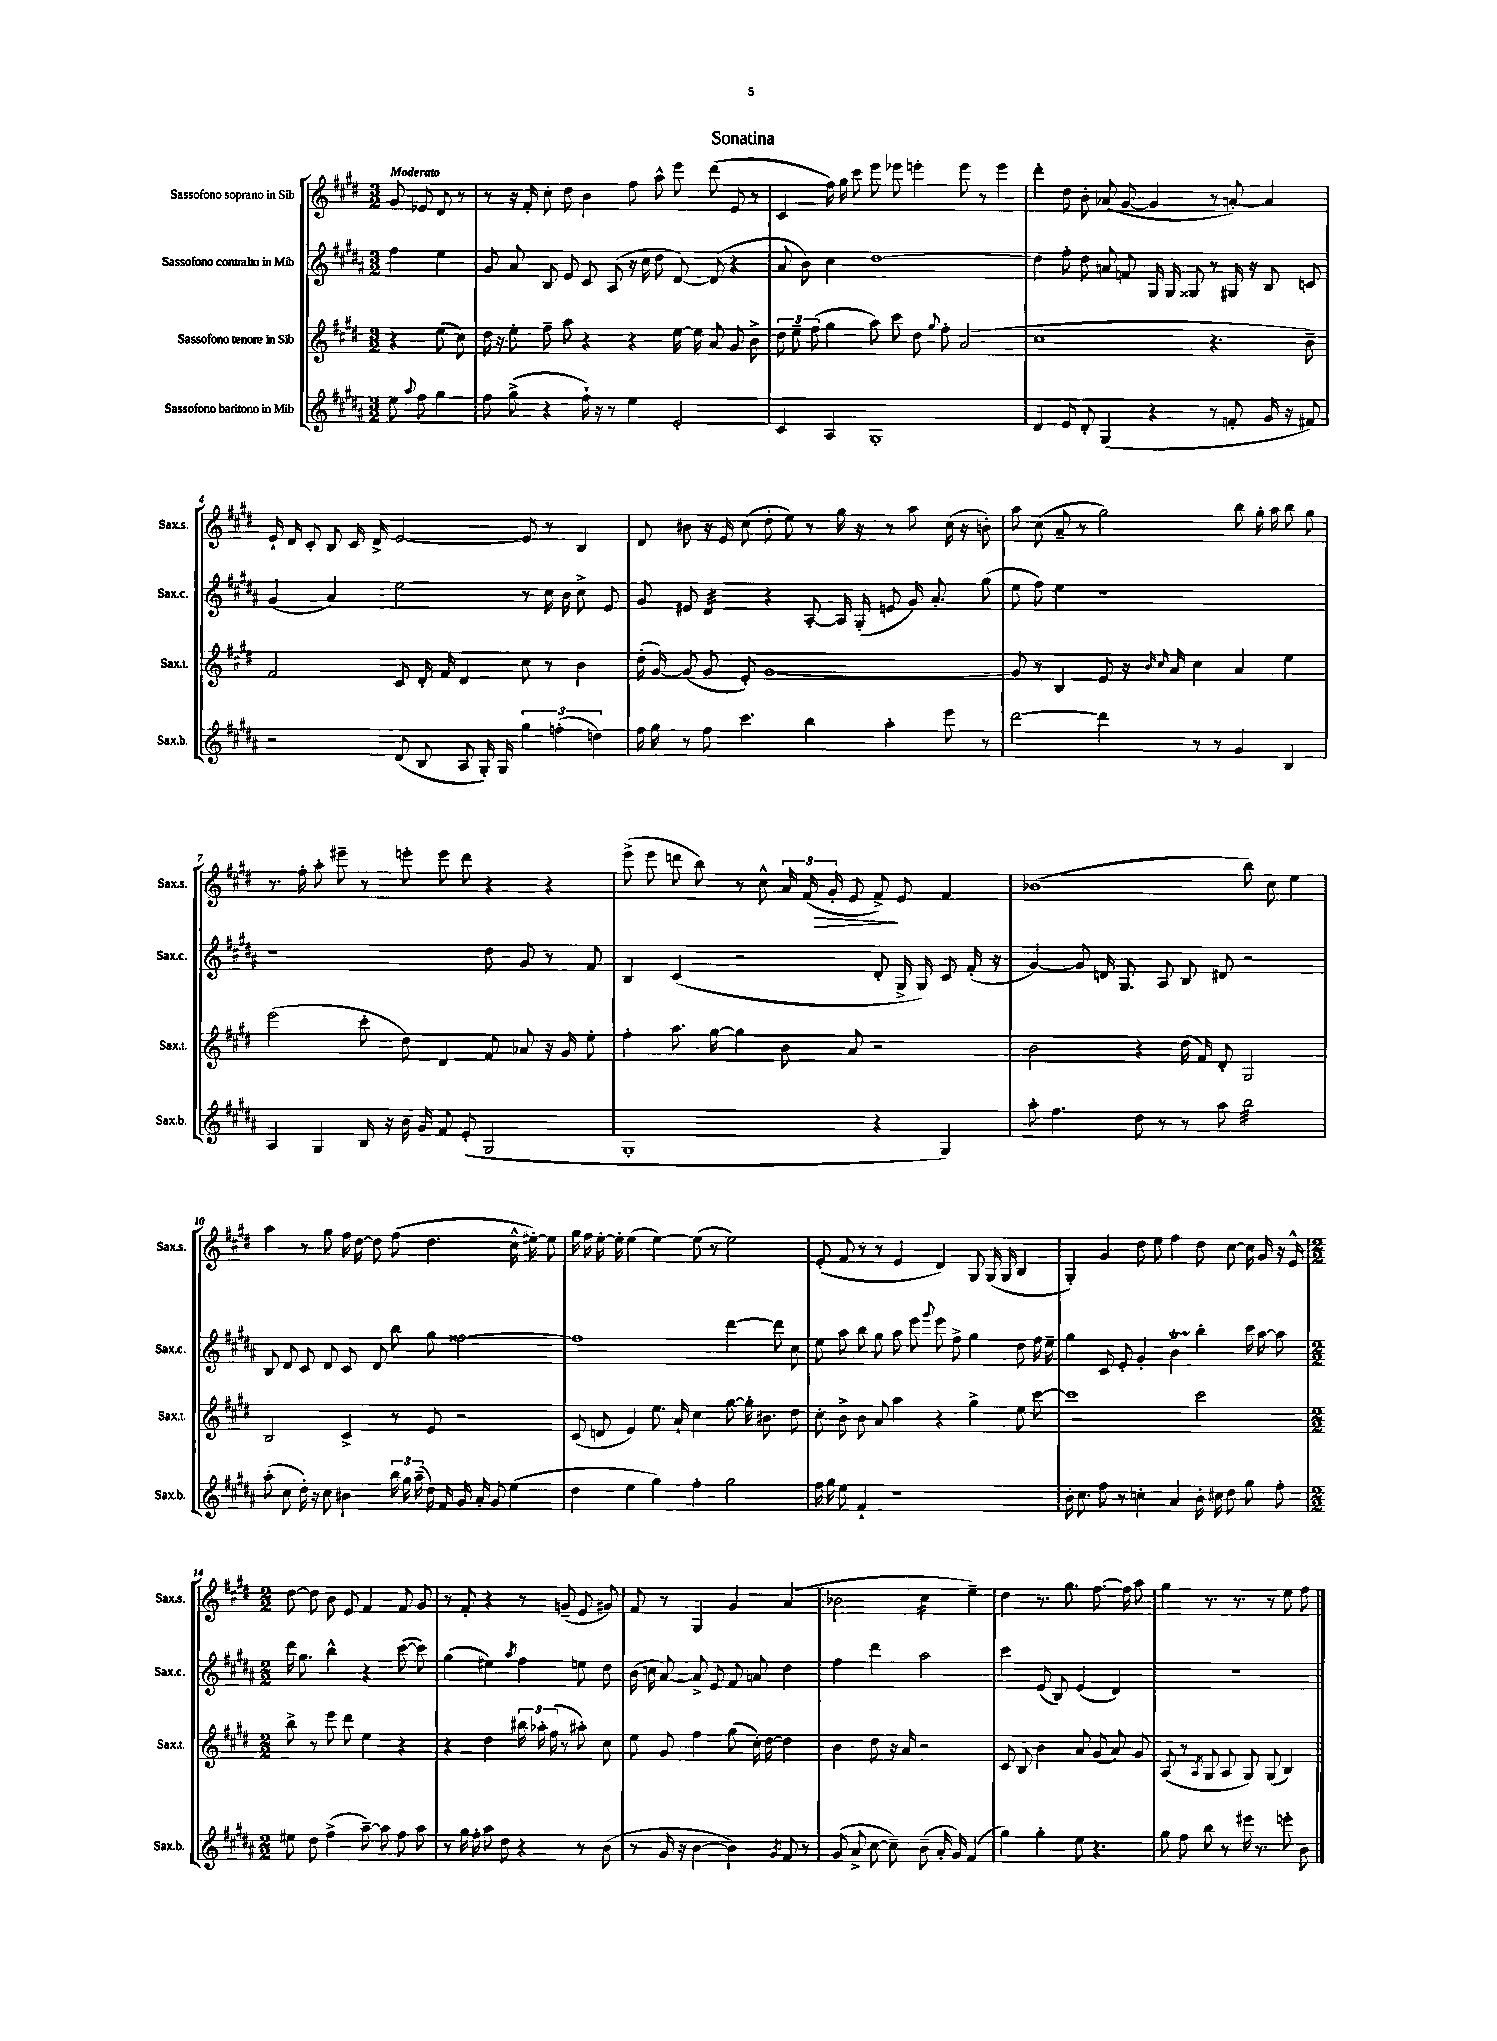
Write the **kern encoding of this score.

**kern	**kern	**kern	**kern
*staff4	*staff3	*staff2	*staff1
*clefG2	*clefG2	*clefG2	*clefG2
*k[f#c#g#d#a#]	*k[f#c#g#d#]	*k[f#c#g#d#a#]	*k[f#c#g#d#]
*M3/2	*M3/2	*M3/2	*M3/2
8ee\	4r	4ff#\	8g#/
8qqaa#/	.	.	.
8ff#\	.	.	8e-/
4gg#\	(8ee\	4ee\	8d#/
.	8cc#\)	.	8r
=	=	=	=
8ff#\	16dd#\	8g#/	8r
.	16r	.	.
(8gg#^\	8ee'\	8a#/	16r
.	.	.	16f#'/
4r	8ff#~\	8B/	8cc#'\
.	8aa\	8e/	8dd#\
16ff#`\)	4r	8c#/	4b\
16r	.	.	.
8r	.	(8A#/	.
4ee\	4r	16r	8ff#\
.	.	16cc#\	.
.	.	8dd#\	8aa^^\
2e'/	[16ee\	[8d#/)	8eee\
.	16ee\]	.	.
.	8a/	(8d#/]	(8ddd#\
.	8g#/	4r	8e/
.	8b^\	.	8r
=	=	=	=
4c#/	12dd#\	8a#/	4c#/
.	12ee~\	.	.
.	.	8b\)	.
.	(12ff#\	.	.
4A#/	4gg#\	4cc#\	16ff#\)
.	.	.	16gg#\
.	.	.	8ccc#\
1G#'	8aa\)	[1dd#	8eee\
.	8ccc#\	.	8eee-\
.	8dd#\	.	4eee'\
.	8qqgg#/	.	.
.	8ff#'\	.	.
.	(2a/	.	8eee\
.	.	.	8r
.	.	.	4eee\
=	=	=	=
4d#/	1cc#	4dd#\]	4ddd#'\
8e/	.	8ff#'\	8dd#\
8d#'/	.	8dd#\	8b'\
(4G#/	.	8a/	(8a-/
.	.	8f/	[8g#/
4r	.	16G#/	4g#/]
.	.	16G#/	.
.	.	8G##/	.
8r	4.r	8r	8r
8f'/	.	16G#/	[8a'/)
.	.	16r	.
16g#/	.	8B/	4a/]
16r	.	.	.
8f#/)	8b~\)	8c/	.
=	=	=	=
2r	2f#/	(4g#/	16e`/
.	.	.	16d#/
.	.	.	8c#'/
.	.	4a#/)	8B/
.	.	.	16c#/
.	.	.	16d#^/
(8d#/	8c#/	2ee\	[2e/
8B/	16d#'/	.	.
.	16f#/	.	.
8A#/	4d#/	.	.
16G#'/)	.	.	.
16G#/	.	.	.
6gg#\	8cc#\	8r	8e/]
.	8r	16cc#\	8r
(6ff'\	.	.	.
.	.	16b\	.
.	4b\	8cc#^\	4B/
6dd\)	.	.	.
.	.	8e/	.
=	=	=	=
16ff#\	(16dd#'\	8g#/	8d#/
16gg#\	[16g#/)	.	.
8r	(8g#/]	8e#/	8b#\
8ff#\	8g#/	4d#/	16r
.	.	.	16e/
4.ccc#\	8e'/)	.	(8cc#\
.	[1g#	4r	8dd#'\
.	.	.	8ee\)
4bb\	.	[8A#'/	8r
.	.	16A#/]	16gg#\
.	.	(16G#'/	16r
4aa#'\	.	8e/	8r
.	.	16g#/)	8aa\
.	.	8.a#'/	.
8eee\	.	.	(16cc#\
.	.	.	16r
8r	.	(8gg#\	8b'\)
=	=	=	=
[2ddd#\	8g#/]	8ee\	8aa\
.	8r	8ff#\)	(8cc#\
.	4B/	4ee\	8a~/
.	.	.	8r
4ddd#\]	8e/	1r	2gg#\)
.	16r	.	.
.	16qqb/	.	.
.	16qqcc#/	.	.
.	16a/	.	.
8r	4cc#\	.	.
8r	.	.	.
4g#/	4a/	.	8bb\
.	.	.	16gg#'\
.	.	.	16aa\
4B/	4ee\	.	8bb\
.	.	.	8gg#\
=	=	=	=
4A#/	(2eee\	1r	8.r
.	.	.	16ff#'\
4G#/	.	.	8aa'\
.	.	.	8eee#~\
16B/	8ccc#'\	.	8r
16r	.	.	.
16b\	8dd#\)	.	8eee'\
16g#/	.	.	.
8f#/	4d#/	.	8eee\
(8e'/	.	.	8ddd#\
2G#/	8f#/	8dd#\	4r
.	8a-/	8g#/	.
.	16r	8r	4r
.	16g#/	.	.
.	8ee'\	8f#/	.
=	=	=	=
1G#'	4ff#'\	4B/	(8eee^\
.	.	.	8eee\
.	8.aa\	(4c#/	8ddd\
.	.	.	8bb\)
.	[16gg#\	.	.
.	4gg#\]	2r	8r
.	.	.	8cc#^^\
.	8b\	.	24a/
.	.	.	(24f#/
.	.	.	24g#'/
.	8a/	.	8e/
4r	2r	8d#'/	8f#^/)
.	.	16G#^/	8e/
.	.	16G#/)	.
4G#/)	.	8c#/	4f#/
.	.	(16f#'/	.
.	.	16r	.
=	=	=	=
8aa#'\	2b\	[4g#/)	(1b-
4.ff#\	.	.	.
.	.	8g#/]	.
.	.	16d/	.
.	.	8.G#/	.
8dd#\	4r	.	.
8r	.	8A#/	.
8r	(16dd#\	8B/	.
.	16f#/)	.	.
8aa#\	8d#'/	8d#/	.
2bb\	2G#/	2r	8bb\)
.	.	.	8cc#\
.	.	.	4ee\
=	=	=	=
(8aa#'\	2B/	8B/	4aa\
8cc#\	.	8d#/	.
16dd#'\)	.	8c#/	8r
16r	.	.	.
8cc#\	.	8d#/	8gg#\
4b#\	4c#^/	8c#/	16ff#\
.	.	.	[16dd#\
.	.	8d#/	8dd#\]
24bb\	8r	8bb\	(8ff#\
24gg#\	.	.	.
(24aa#~\	.	.	.
16dd#\)	8e/	8gg#\	4.dd#\
16f#/	.	.	.
16g#/	2r	[2ff##\	.
16a#'/	.	.	.
8g#/	.	.	.
(4ee\	.	.	16cc#^^\
.	.	.	[16ee#'\)
.	.	.	8ee#\]
=	=	=	=
4dd#\	(8c#/	1ff##]	16gg#\
.	.	.	16ff#\
.	8d/	.	[16ee'\
.	.	.	16ee'\]
4ee\	4e/)	.	(4ee\
4gg#\)	8.ee\	.	[4ee\)
.	16a`/	.	.
4ff#'\	4cc#\	.	(8ee\]
.	.	.	8r
2gg#\	[8gg#\	[4ddd#\	2ee\)
.	16gg#'\]	.	.
.	8.b#\	.	.
.	.	8ddd#\]	.
.	8dd#\	8cc#\	.
=	=	=	=
16ff#\	8cc#'\	8ee\	(8e'/
16gg#\	.	.	.
8ee\	8b^\	8aa#\	8f#/
4f#`/	8b\	8bb\	8r
.	8a/	8gg#\	8r
1r	4aa\	8aa#\	4e/
.	.	8eee\	.
.	.	8qqggg#/	.
.	4r	8eee\	4d#/)
.	.	8ff#^\	.
.	4gg#^\	4gg#\	8G#/
.	.	.	(16G#/
.	.	.	16G#/
.	8ee\	8dd#\	4B/
.	[8ccc#\	16ff#\	.
.	.	16ee~\	.
=	=	=	=
16b'\	1ccc#]	4gg#\	4G#'/)
8.cc#\	.	.	.
8ff#\	.	8c#/	4g#/
8r	.	8e'/	.
4cc'\	.	4g#'/	8dd#\
.	.	.	8ee\
4a#/	.	4b\	4ff#\
16b'\	2ccc#\	4bb'\	8dd#\
16cc#\	.	.	.
8dd#\	.	.	[8cc#\
8gg#\	.	16ccc#\	16cc#\]
.	.	[16aa#\	16g#/
8ff#'\	.	8aa#\]	16r
.	.	.	16e^^/
=	=	=	=
*M2/2	*M2/2	*M2/2	*M2/2
8ee#\	8bb^\	16ddd#\	[8dd#\
.	.	8.gg#\	.
8dd#\	8r	.	8dd#\]
(4ff#^\	8eee\	4bb^^\	8b\
.	8ddd#\	.	8e/
[8aa#~\)	4ee\	4r	4f#/
8aa#\]	.	.	.
8ff#\	4r	([8ccc#\	8f#/
8aa#\	.	8ccc#\])	8g#/
=	=	=	=
8r	4r	(4gg#\	8r
16gg#\	.	.	8f#'/
16ff#'\	.	.	.
8aa#\	4dd#\	4ee#\)	4r
8dd#\	.	.	.
.	.	8qaa#/	.
4r	24bb#\	4ff#\	8r
.	24aa-'\	.	.
.	(24ff#\	.	.
.	8r	.	(8g~/
8r	8aa#'\)	8ee\	8e/
(8b\	8cc#\	8dd#\	8g#/)
=	=	=	=
8r	8ee\	(16b\	8f#/
.	.	16cc\	.
16g#/	8g#/	[8a#/)	8r
16r	.	.	.
[4b\	4ff#\	8a#^/]	4G#/
.	.	8e/	.
4b\])	(8gg#\	8f#/	4g#/
.	16cc#'\)	8a/	.
.	[16dd#\	.	.
8qg#/	.	.	.
8f#/	4dd#\]	4dd#\	(4a/
8r	.	.	.
=	=	=	=
(8g#/	4b\	4ff#\	2b-\
8a#^/	.	.	.
[8cc#\	8dd#\	4ddd#\	.
8cc#~\])	16r	.	.
.	16a/	.	.
(8b~\	2r	2aa#\	4cc#\
16a#'/	.	.	.
16g#/)	.	.	.
(4f#/	.	.	4ee~\)
=	=	=	=
4gg#\)	8c#/	4ccc#\	4dd#\
.	8B/	.	.
4gg#'\	4b\	(8e/	8.r
.	.	8B/)	.
.	.	.	8.gg#\
8ee\	8a/	(4e/	.
4.r	(8g#/	.	[8.ff#\
.	8a/)	4d#/)	.
.	.	.	16ff#\]
.	8g#/	.	8aa\
=	=	=	=
8gg#\	(8A/	1r	4gg#\
8ff#\	8r	.	.
.	8qA/	.	.
8bb\	8G#/	.	8.r
8r	8A/	.	.
.	.	.	8.r
16eee#\	8G#/)	.	.
8.r	.	.	.
.	(8G#/	.	8r
8eee'\	4B/)	.	8ee\
8b\	.	.	8ff#\
==	==	==	==
*-	*-	*-	*-
